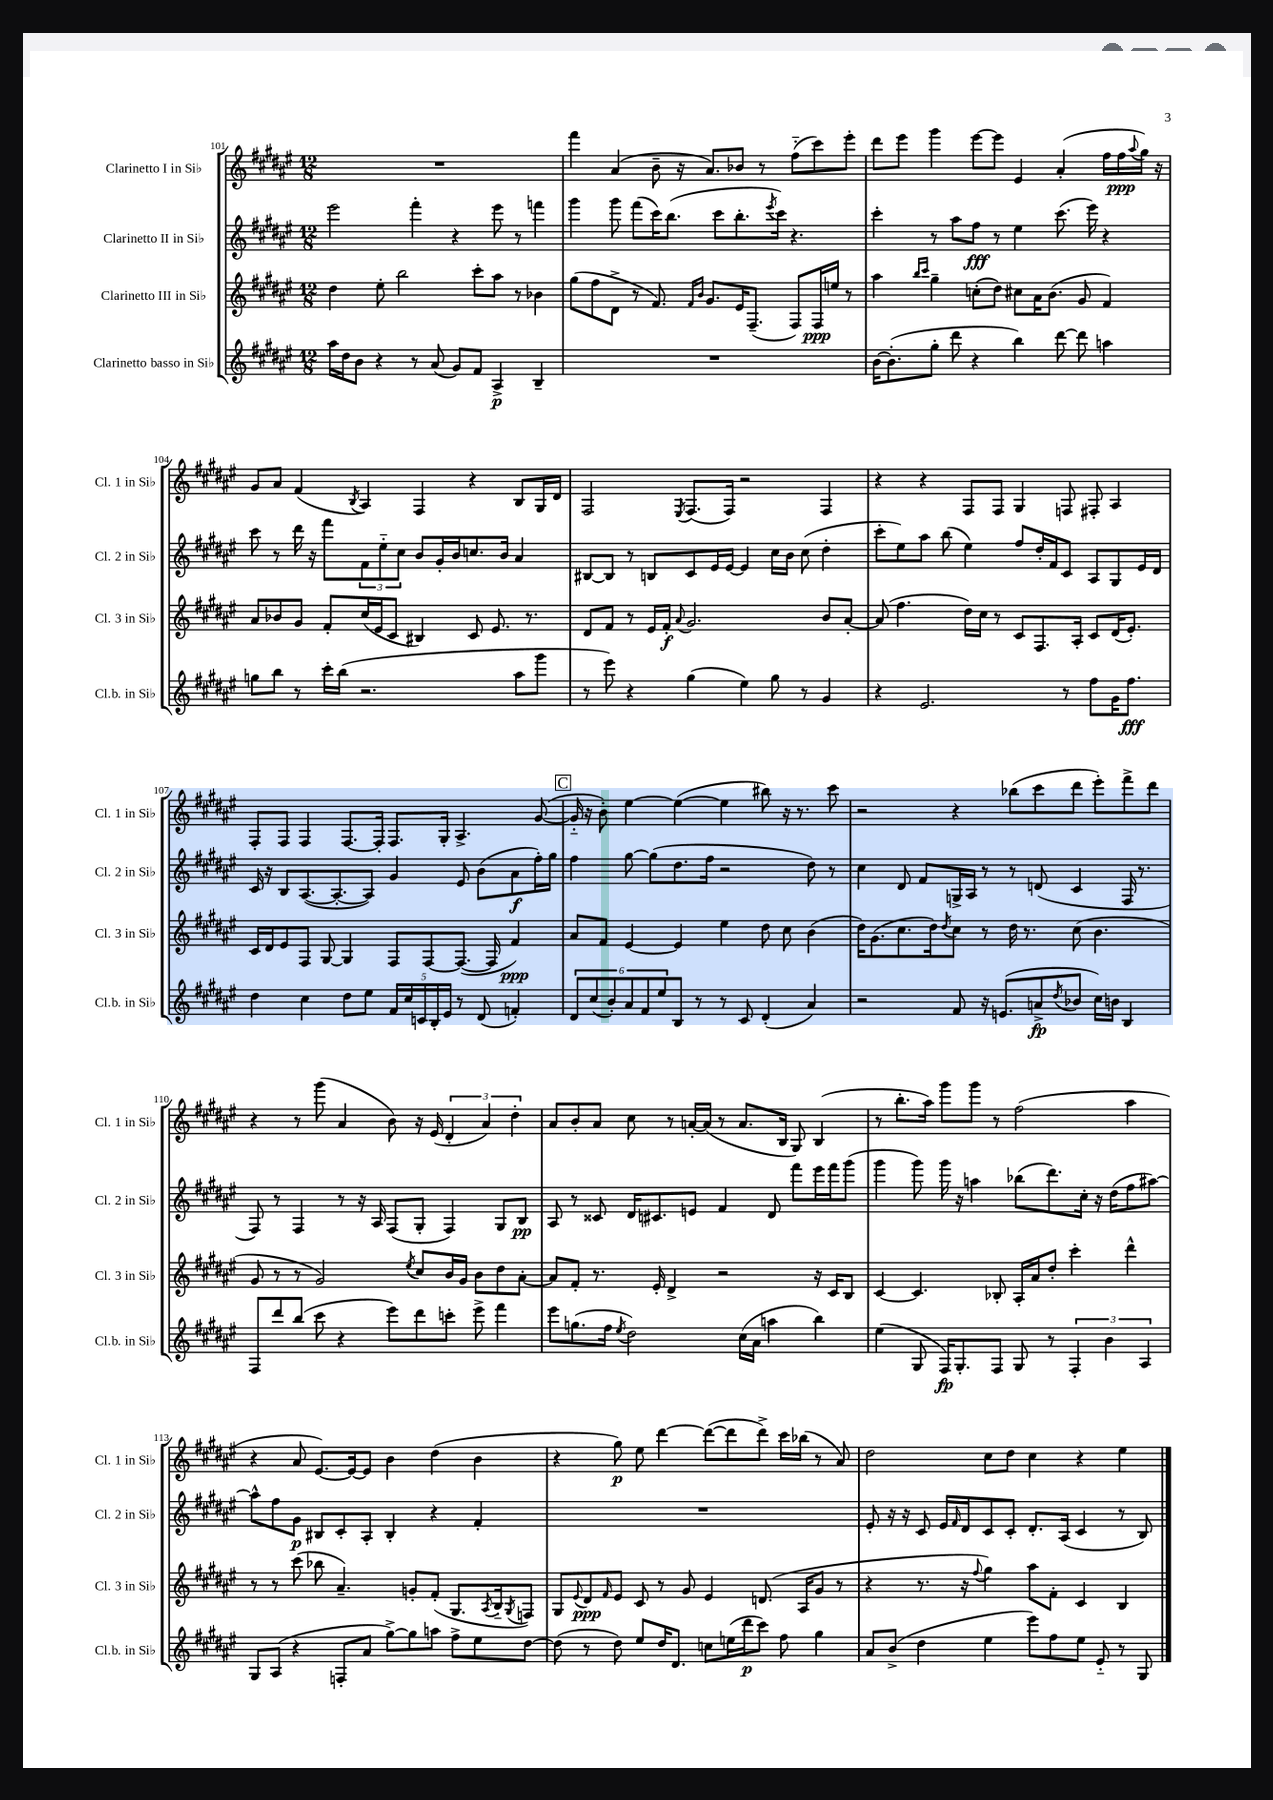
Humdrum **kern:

**kern	**kern	**kern	**kern
*staff4	*staff3	*staff2	*staff1
*clefG2	*clefG2	*clefG2	*clefG2
*k[f#c#g#d#a#e#]	*k[f#c#g#d#a#e#]	*k[f#c#g#d#a#e#]	*k[f#c#g#d#a#e#]
*M12/8	*M12/8	*M12/8	*M12/8
16aa#\LL	4dd#\	2eee#\	1.r
16dd#\J	.	.	.
8b\J	.	.	.
4r	8ee#'\	.	.
.	2bb\	.	.
8r	.	4fff#'\	.
(8a#/	.	.	.
8g#/L)	.	4r	.
8f#/J	8ccc#'\L	.	.
4A#^/	8aa#\J	8eee#\	.
.	8r	8r	.
4B~/	4b-\	4fff\	.
=	=	=	=
1.r	(8gg#\L	4ggg#\	4fff#\
.	8ff#\	.	.
.	8d#^\J	8ggg#\	(4a#/
.	8r	(8fff#\L	.
.	8.f#/)	16ccc#\K)	8b~\
.	.	(8.bb\J	.
.	.	.	16r
.	16qqf#/LL	.	.
.	16qqb/JJ	.	.
.	8.g#/L	.	8.a#/L)
.	.	8ccc#\L	.
.	16e#/K	8.bb'\	8b-/J
.	(8.F#~/J	.	.
.	.	.	8r
.	.	8qeee#/	.
.	.	16ccc#\Jk)	.
.	8F#/L)	4.r	(8ff#'~\L
.	16F#/L	.	8ccc#\)
.	16ee/JJ	.	.
.	8r	.	8eee#'\J
=	=	=	=
[16b\LK	4aa#\	4ccc#'\	8ddd#\L
(8.b'\]	.	.	.
.	.	.	8eee#\J
.	16qqbb/LL	.	.
.	16qqccc#/JJ	.	.
8gg#'\J	4gg#~\	8r	4ggg#\
8ddd#\	.	8aa#\L	.
4r	(8cc'\L	8ff#\J	[8eee#\L
.	8dd#\J)	8r	8eee#\]J
4bb\)	8cc#\L	4ee#\	4e#/
.	16a#\K	.	.
.	(8.b\J	.	.
[8ddd#\	.	(8.ccc#\	(4a#'/
8ddd#\]	8g#/	.	.
.	.	16eee#\)	.
4aa\	4f#/)	4r	16ff#\LL
.	.	.	16ff#\
.	.	.	8qqaa#/
.	.	.	16gg#\JJ)
.	.	.	16r
=	=	=	=
8gg\L	8a#/L	8ccc#\	8g#/L
8bb\J	8b-/	8r	8a#/J
8r	8g#/J	16ddd#\	(4f#/
.	.	16r	.
16ccc#'\LL	8f#'/L	8fff#\L	.
(16bb\JJ	.	.	.
.	.	.	8qB/
2.r	(16cc#/L	12f#\	4A#/)
.	16e#/J	.	.
.	.	12ee#'~\	.
.	8c#/J	.	.
.	.	12cc#\J	.
.	4B#/)	8b/L	4F#/
.	.	16g#'/L	.
.	.	16b/J	.
.	8c#/	8.cc/	4r
.	8.e#/	.	.
.	.	16b/Jk	.
8aa#\L	.	4a#/	8B/L
.	8.r	.	.
8ggg#\J	.	.	16G#/L
.	.	.	16d#/JJ
=	=	=	=
8r	8d#/L	[8B#/L	2F#/
8eee#\)	8f#/J	8B#/]J	.
4r	8r	8r	.
.	16e#/LL	8B/L	.
.	16f#'/JJ	.	.
.	8qqa#/	.	8qE#/
(4gg#\	2.g#/	8c#/	(8.F#/L
.	.	16e#/L	.
.	.	[16e#/JJ	16F#/Jk)
4ee#\)	.	4e#/]	2r
8gg#\	.	16cc#\LL	.
.	.	16b\JJ	.
8r	.	(8cc#\	.
4g#/	8b/L	4dd#'\	4F#/
.	[8a#'/J	.	.
=	=	=	=
4r	(8a#/]	8ccc#'\L	4r
.	4.ff#\	8ee#\)	.
2.e#/	.	8aa#\J	4r
.	.	(8bb\	.
.	16dd#\LL)	4ee#\)	8F#/L
.	16cc#\JJ	.	.
.	8r	.	8F#/J
.	8c#/L	8ff#/L	4G#/
.	8.F#/	16dd#'/L	.
.	.	16f#/J	.
8r	.	8c#/J	8F/
.	16A#'/Jk	.	.
8ff#\L	8c#/L	8A#/L	8F#'/
16g#\K	(16d#/K	8G#/	4A#/
8.ff#\J	8.e#'/J)	.	.
.	.	16e#/L	.
.	.	16d#/JJ	.
=	=	=	=
4dd#\	16c#/LL	16c#/	8F#'/L
.	16d#/J	16r	.
.	8e#/	8B/L	8F#/J
4cc#\	8F#/J	([8.A#/	4F#/
.	[8G#/	.	.
.	.	8.A#'/_	.
8dd#\L	4G#/]	.	[8.F#/L
8ee#\J	.	8A#/]J)	.
.	.	.	16F#'/]Jk
20f#/LL	8F#/L	4g#/	8.F#/L
20cc#/	.	.	.
20c/	.	.	.
.	[8F#/	.	.
20B'/	.	.	.
.	.	.	16G#'/Jk
20e#/JJ	.	.	.
8r	(8.F#/_J	8e#/	4.A#^/
(8d#/	.	(8b\L	.
.	16F#/]	.	.
4f'/)	4f#/)	8a#\	.
.	.	16ff#'\L)	([8g#/
.	.	16gg#\JJ	.
=	=	=	=
12d#/L	8a#/L	4ff#\	16g#'~/]
.	.	.	16r
(12cc#/	.	.	.
.	8f#/J	.	8b'\)
12b'/)	.	.	.
12a#/	[4e#/	[8gg#\	[4ee#\
12f#/	.	.	.
.	.	(8gg#\]L	.
12ee#/	.	.	.
8B/J	4e#/]	8.dd#\	(4ee#\_
8r	.	.	.
.	.	16ff#\Jk	.
8r	4ee#\	2r	4ee#\]
8c#/	.	.	.
(4d#'/	8dd#\	.	8bb#\)
.	8cc#\	.	16r
.	.	.	8.r
4a#/)	(4b\	8dd#\)	.
.	.	8r	8ccc#\
=	=	=	=
2r	16dd#\LK)	4cc#\	2r
.	(8.g#\	.	.
.	8.cc#\	8d#/	.
.	.	8f#/L	.
.	16dd#\k)	.	.
.	8qdd#/	.	.
8f#/	8cc#\J	16G^/L	4r
.	.	16A#/JJ	.
16r	8r	8r	.
(8.e/L	.	.	.
.	16dd#\	8r	(8bb-\L
.	8.r	.	.
8a^/	.	(8d/	8ccc#\
8qdd#/	.	.	.
8b-/J	(8cc#\	4c#/	8ddd#\J
16cc#\LL)	4.b\	.	8eee#'\L)
16b\JJ	.	.	.
4B/	.	16F#/	8fff#^\
.	.	8.r	.
.	.	.	8ddd#\J
=	=	=	=
8F#/L	8g#/	8F#/)	4r
8ddd#/	8r	8r	.
(8bb/J	8r	4F#/	8r
8ccc#\	2g#/)	.	(8ggg#\
4r	.	8r	4a#/
.	.	16r	.
.	.	16A#/	.
8eee#\L)	.	(8F#/L	8b\)
.	8qee#/	.	.
8ddd#\	8cc#/L	8G#'/J	16r
.	.	.	(16e#/
8ccc'\J	16b/L	4F#/)	6d#'/
.	16g#/JJ	.	.
8eee#^\	8b\L	.	.
.	.	.	6a#/)
4fff#\	8dd#\	8G#/L	.
.	.	.	6dd#'\
.	[8a#'\J	8B/J	.
=	=	=	=
8eee#\L	8a#/]L	8A#/	8a#/L
(8.gg\	8f#'/J	8r	8b'/
.	8.r	8c##/	8a#/J
16ff#\Jk	.	.	.
8qee#/	.	.	.
2dd#\)	.	16d#/LK	8cc#\
.	16e#'/	8.c#/	.
.	4d#^/	.	8r
.	.	8e/J	[16a'/LL
.	.	.	(16a/]JJ
.	2r	4f#/	8r
(16cc#\LL	.	.	8.a/L
16a#\JJ	.	.	.
4aa\	.	8d#/	.
.	.	.	16B/Jk
.	.	8fff#\L	8G#/)
4bb\)	16r	16eee#\L	(4B/
.	16c#/LK	16fff#\J	.
.	8B/J	(8ggg#\J	.
=	=	=	=
(4ee#\	[4c#/	4ggg#\	8r
.	.	.	8.bb'\L
8G#/	4.c#/]	8ggg#\)	.
.	.	.	16aa#\Jk)
16F#/LK)	.	16ggg#\	8ggg#\L
8.G#'/	.	16r	.
.	.	4aa\	8ggg#\J
8F#/J	8B-'/	.	8r
8G#/	16A#'/LL	(8bb-\L	(2ff#\
.	16a#/J	.	.
8r	8dd#'/J	8.ddd#\)	.
6F#'/	4ccc#'\	.	.
.	.	16cc#'\Jk	.
.	.	16r	.
6b\	.	.	.
.	.	(16dd#\LK	.
.	4ddd#^^\	8ff#\	4aa#\
6A#/	.	.	.
.	.	[8aa#\J)	.
=	=	=	=
8G#/L	8r	8aa#^^\]L	4r
(8A#/J	8r	8ff#\	.
4r	(8ccc#\	8g#\J	8a#/
.	8bb-\	8B#/L	[8.e#/L)
8F'/L	4.a#~/)	8c#'/	.
.	.	.	16e#/_k
8a#/J	.	8A#'/J	8e#/]J
[8gg#^\L)	.	4B#'/	4b\
8gg#\]	8g'/L	.	.
8aa\J	(8f#'/J	4r	(4dd#\
8ff#^\L	8.G#/L	.	.
8ee#\	.	4f#'/	4b\
.	8qA#/	.	.
.	16B'~/k	.	.
.	8qG#/	.	.
[8dd#\J	8F/J)	.	.
=	=	=	=
(8dd#\]	8G#/L	1.r	4r
.	8qqe#/	.	.
8r	8d#/	.	.
.	16qqf#/	.	.
8dd#\)	8e#/J	.	8gg#\)
8ee#/L	8c#/	.	8ee#\
16dd#/K	8r	.	[4ddd#\
8.d#/J	.	.	.
.	8g#/	.	.
8cc\L	4e#/	.	(8ddd#\_L
(16ee\L	.	.	8ddd#\]
16ddd#\J	.	.	.
8ccc#\J)	(8.d/	.	8ddd#^\J)
8ff#\	.	.	16ccc#\LL
.	16A#/LK	.	(16bb-\JJ
4gg#\	8g#/J	.	8r
.	8r	.	8a#/)
=	=	=	=
8a#/L	4r	8e#'/	2dd#\
(8b^/J	.	16r	.
.	.	16r	.
4dd#\	8.r	8c#/	.
.	.	16e#/LL	.
.	.	16qqf#/	.
.	16r	16d#/J	.
.	8qqff#/	.	.
4ee#\	4gg#\)	8c#/	8cc#\L
.	.	8c#'/J	8dd#\J
8eee#\L)	8aa#\L	8.d#'/L	4cc#\
8ff#\	8f#'\J	.	.
.	.	(16A#/Jk	.
8ee#\J	4c#/	4c#/	4r
8e#'~/	.	.	.
8r	4B/	8r	4ee#\
8G#/	.	8B/)	.
==	==	==	==
*-	*-	*-	*-
